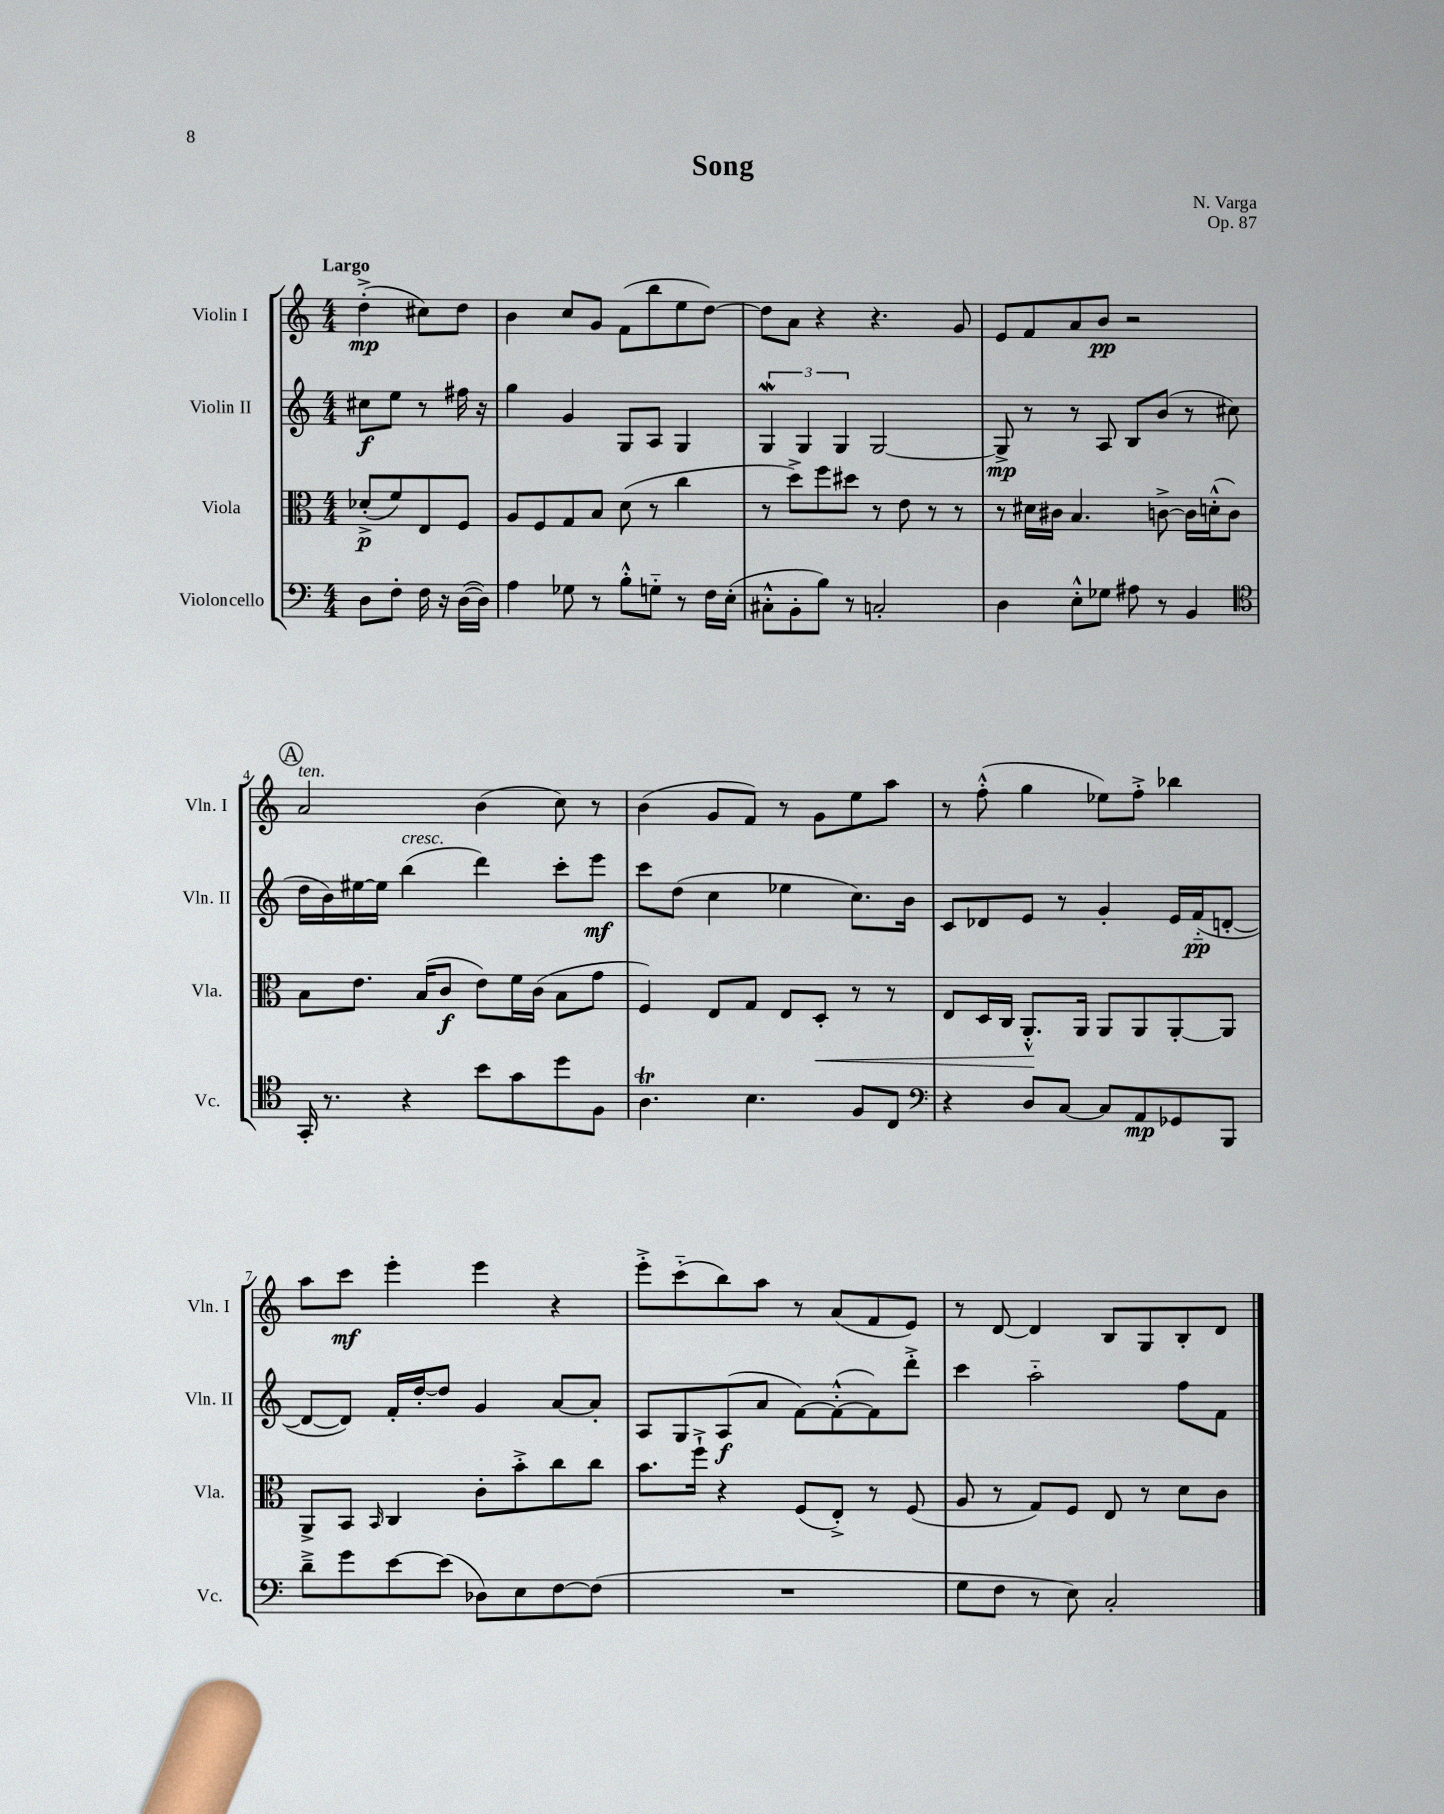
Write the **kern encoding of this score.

**kern	**dynam	**kern	**dynam	**kern	**dynam	**kern	**dynam
*part4	*part4	*part3	*part3	*part2	*part2	*part1	*part1
*staff4	*staff4	*staff3	*staff3	*staff2	*staff2	*staff1	*staff1
*I"Violoncello	*	*I"Viola	*	*I"Violin II	*	*I"Violin I	*
*I'Vc.	*	*I'Vla.	*	*I'Vln. II	*	*I'Vln. I	*
*clefF4	*	*clefC3	*	*clefG2	*	*clefG2	*
*k[]	*	*k[]	*	*k[]	*	*k[]	*
*M4/4	*	*M4/4	*	*M4/4	*	*M4/4	*
=	=	=	=	=	=	=	=
!	!	!	!	!	!	!LO:TX:a:B:t=Largo	!
8D\L	.	(8d-X'^/L	p	8cc#X\L	f	(4dd'^\	mp
8F'\J	.	8f/)	.	8ee\J	.	.	.
16F\	.	8E/	.	8r	.	8cc#X\L)	.
16r	.	.	.	.	.	.	.
([16D\LL	.	8F/J	.	16ff#X\	.	8dd\J	.
16D\JJ])	.	.	.	16r	.	.	.
=1	=1	=1	=1	=1	=1	=1	=1
4A\	.	8A/L	.	4gg\	.	4b\	.
.	.	8F/	.	.	.	.	.
8G-X\	.	8G/	.	4g/	.	8cc/L	.
8r	.	8B/J	.	.	.	8g/J	.
8B'^^\L	.	(8d\	.	8G/L	.	(8f\L	.
8Gn\J	.	8r	.	8A/J	.	8bb\	.
8r	.	4cc\	.	4G/	.	8ee\	.
16F\LL	.	.	.	.	.	[8dd\J)	.
(16E'\JJ	.	.	.	.	.	.	.
=2	=2	=2	=2	=2	=2	=2	=2
8C#X'^^\L	.	8r	.	6GW/	.	8dd\L]	.
8BB'\	.	8dd^\L)	.	.	.	8a\J	.
.	.	.	.	6G/	.	.	.
8B\J)	.	8ff\	.	.	.	4r	.
.	.	.	.	6G/	.	.	.
8r	.	8dd#X\J	.	.	.	.	.
2Cn'/	.	8r	.	[2G/	.	4.r	.
.	.	8e\	.	.	.	.	.
.	.	8r	.	.	.	.	.
.	.	8r	.	.	.	8g/	.
=3	=3	=3	=3	=3	=3	=3	=3
4D\	.	8r	.	8G^/]	mp	8e/L	.
.	.	16d#X\LL	.	8r	.	8f/	.
.	.	16c#X\JJ	.	.	.	.	.
8E'^^\L	.	4.B/	.	8r	.	8a/	.
8G-X\J	.	.	.	8A/	.	8b/J	pp
8A#X\	.	.	.	8B/L	.	2r	.
8r	.	[8cn^\	.	(8b/J	.	.	.
4BB/	.	16c\LL]	.	8r	.	.	.
.	.	(16dn'^^\J	.	.	.	.	.
.	.	8c\J)	.	8cc#X\	.	.	.
!!LO:LB:g=z
!!LO:REH:place=s1:t=A
=4	=4	=4	=4	=4	=4	=4	=4
*clefC4	*	*	*	*	*	*	*
!	!	!	!	!	!	!LO:TX:a:i:t=ten.	!
16GG'/	.	8B\L	.	16dd\LL	.	2a/	.
8.r	.	.	.	16b\)	.	.	.
.	.	8.e\J	.	[16ee#X\	.	.	.
.	.	.	.	16ee#\JJ]	.	.	.
!	!	!	!	!LO:TX:a:i:t=cresc.	!	!	!
4r	.	.	.	(4bb\	.	.	.
.	.	(16B/KL	.	.	.	.	.
.	.	8c/J	f	.	.	.	.
8b\L	.	8e\L)	.	4ddd\)	.	(4b\	.
8g\	.	16f\L	.	.	.	.	.
.	.	(16c\JJ	.	.	.	.	.
8dd\	.	8B\L	.	8ccc'\L	.	8cc\)	.
8F\J	.	8g\J	.	8eee\J	mf	8r	.
=5	=5	=5	=5	=5	=5	=5	=5
4.AT\	.	4F/)	.	8ccc\L	.	(4b\	.
.	.	.	.	(8dd\J	.	.	.
.	.	8E/L	.	4cc\	.	8g/L	.
4.B\	.	8G/J	.	.	.	8f/J)	.
.	.	8E/L	.	4ee-X\	.	8r	.
!	!	!	!LO:HP:b	!	!	!	!
.	.	8D'/J	<	.	.	8g\L	.
8F/L	.	8r	.	8.cc\L)	.	8ee\	.
8C/J	.	8r	.	.	.	8aa\J	.
.	.	.	.	16b\Jk	.	.	.
=6	=6	=6	=6	=6	=6	=6	=6
*clefF4	*	*	*	*	*	*	*
4r	.	8E/L	.	8c/L	.	8r	.
.	.	16D/L	.	8d-X/	.	(8ff'^^\	.
.	.	16C/JJ	.	.	.	.	.
8D/L	.	8.AA'^^/L	.	8e/J	.	4gg\	.
[8C/J	.	.	.	8r	.	.	.
.	.	16AA/Jk	[	.	.	.	.
8C/L]	.	8AA/L	.	4g'/	.	8ee-X\L)	.
8AA/	mp	8AA/	.	.	.	8ff'^\J	.
8GG-X/	.	[8AA'/	.	16e/LL	.	4bb-X\	.
.	.	.	.	(16f/J	pp	.	.
8BBB/J	.	8AA/J]	.	[8dn'/J	.	.	.
!!LO:LB:g=z
=7	=7	=7	=7	=7	=7	=7	=7
8d~^\L	.	8AA^/L	.	8d/L_	.	8aa\L	.
8g\	.	8BB/J	.	8d/J])	.	8ccc\J	mf
.	.	16qqBB/	.	.	.	.	.
[8e\	.	4C/	.	16f'/LL	.	4eee'\	.
.	.	.	.	[16dd'/J	.	.	.
(8e\J]	.	.	.	8dd/J]	.	.	.
8D-X\L)	.	8c'\L	.	4g/	.	4eee\	.
8E\	.	8b'^\	.	.	.	.	.
[8F\	.	8cc\	.	[8a/L	.	4r	.
(8F\J]	.	8cc\J	.	8a'/J]	.	.	.
=8	=8	=8	=8	=8	=8	=8	=8
1r	.	8.b\L	.	8A/L	.	8eee'^\L	.
.	.	.	.	8G/	.	(8ccc\	.
.	.	16ff`^\Jk	.	.	.	.	.
.	.	4r	.	(8A/	f	8bb\)	.
.	.	.	.	8a/J	.	8aa\J	.
.	.	(8F/L	.	[8f\L)	.	8r	.
.	.	8E'^/J)	.	(8f'^^\_	.	(8a/L	.
.	.	8r	.	8f\])	.	8f/	.
.	.	(8F/	.	8ddd'^\J	.	8e/J)	.
=9	=9	=9	=9	=9	=9	=9	=9
8G\L	.	8A/	.	4ccc\	.	8r	.
8F\J	.	8r	.	.	.	[8d/	.
8r	.	8G/L)	.	2aa\	.	4d/]	.
8E\)	.	8F/J	.	.	.	.	.
2C'/	.	8E/	.	.	.	8B/L	.
.	.	8r	.	.	.	8G/	.
.	.	8d\L	.	8ff\L	.	8B'/	.
.	.	8c\J	.	8f\J	.	8d/J	.
==	==	==	==	==	==	==	==
*-	*-	*-	*-	*-	*-	*-	*-
